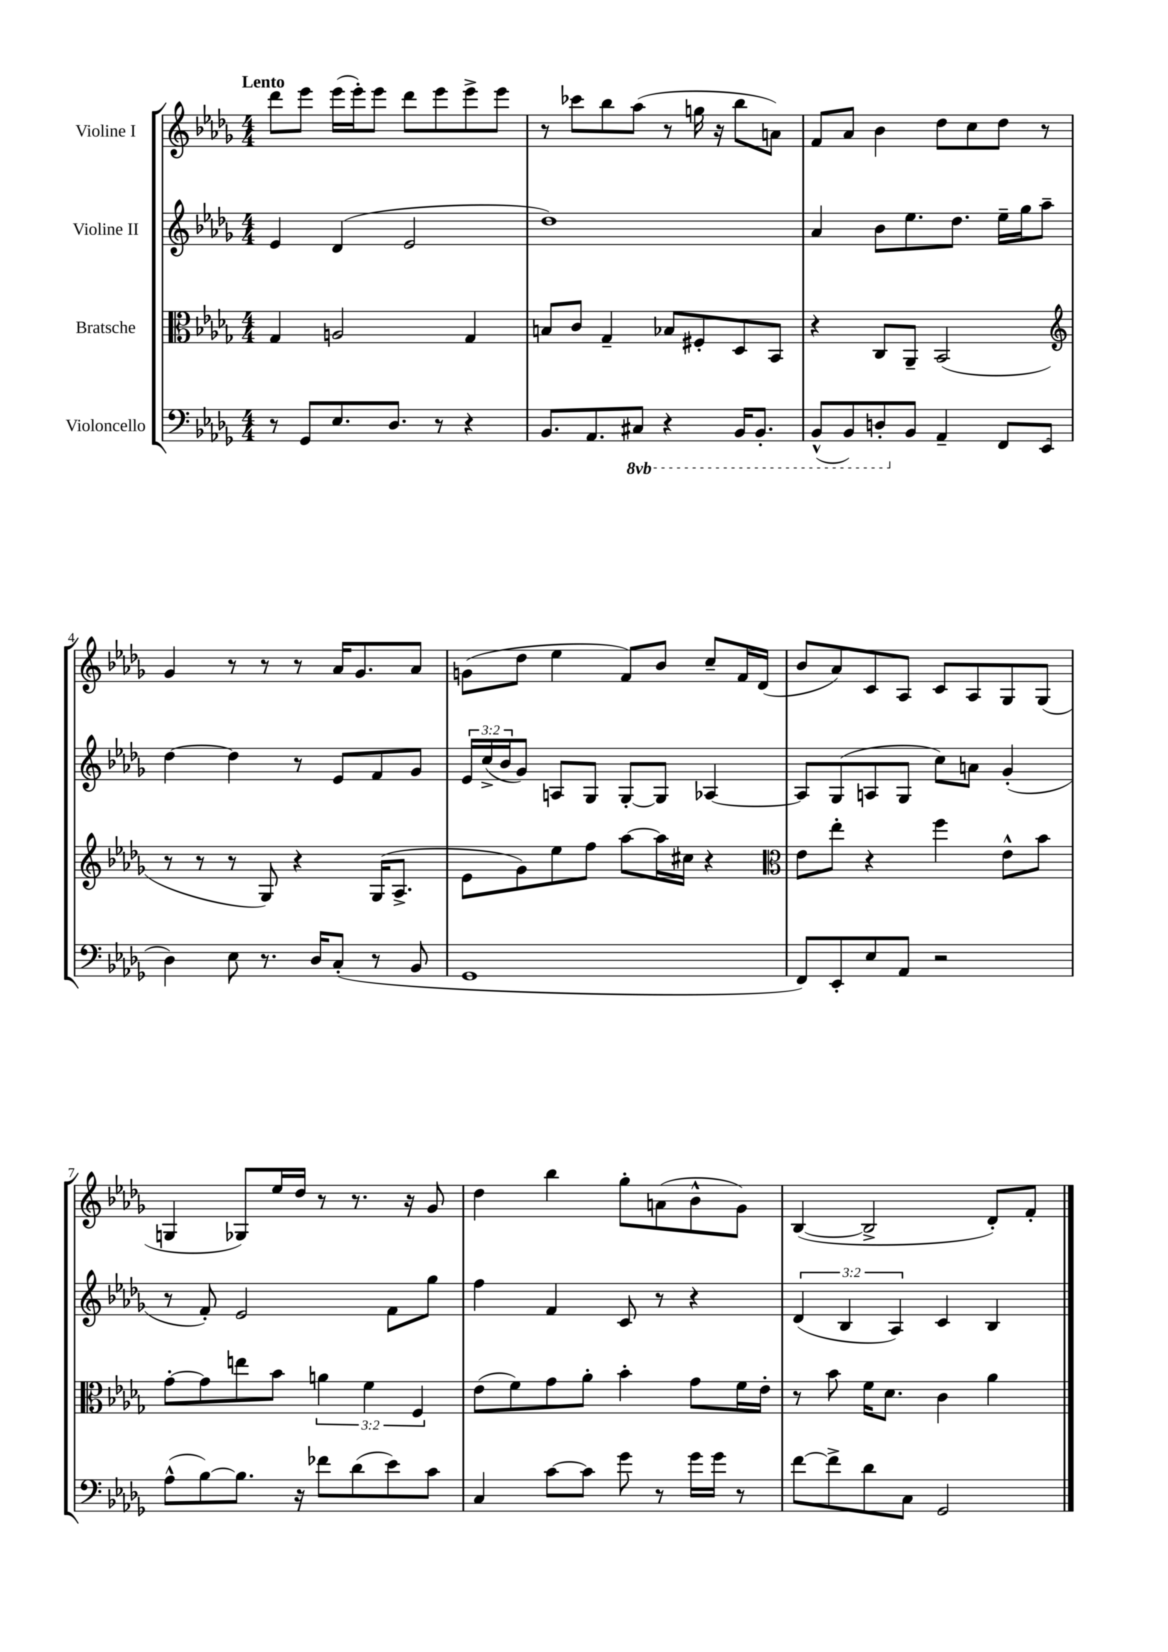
<<
\new StaffGroup <<
\new Staff = "s0" \with { instrumentName = "Violine I" } {
    \clef treble \key des \major \numericTimeSignature \time 4/4 \tempo "Lento"
    des'''8 ees'''8 ees'''16( ees'''16-.) ees'''8 des'''8 ees'''8 ees'''8-> ees'''8 |
    r8 ces'''8 bes''8 aes''8( r8 g''16 r16 bes''8 a'8) |
    f'8 aes'8 bes'4 des''8 c''8 des''8 r8 |
    ges'4 r8 r8 r8 aes'16 ges'8. aes'8 |
    g'8( des''8 ees''4 f'8) bes'8 c''8-- f'16 des'16( |
    bes'8 aes'8) c'8 aes8 c'8 aes8 ges8 ges8( |
    g4 ges8) ees''16 des''16 r8 r8. r16 ges'8 |
    des''4 bes''4 ges''8-. a'8( bes'8-^ ges'8) |
    bes4~( bes2-> des'8-.) f'8-. \bar "|." |
}
\new Staff = "s1" \with { instrumentName = "Violine II" } {
    \clef treble \key des \major \numericTimeSignature \time 4/4 \override Staff.TupletNumber.text = #tuplet-number::calc-fraction-text
    ees'4 des'4( ees'2 |
    des''1) |
    aes'4 bes'8 ees''8. des''8. ees''16-- ges''16 aes''8-- |
    des''4~ des''4 r8 ees'8 f'8 ges'8 |
    \tuplet 3/2 { ees'16 c''16->( bes'16 } ges'8) a8 ges8 ges8~-. ges8 aes4~ |
    aes8 ges8( a8 ges8 c''8) a'8 ges'4-.( |
    r8 f'8-.) ees'2 f'8 ges''8 |
    f''4 f'4 c'8 r8 r4 |
    \tuplet 3/2 { des'4( bes4 aes4) } c'4 bes4 \bar "|." |
}
\new Staff = "s2" \with { instrumentName = "Bratsche" } {
    \clef alto \key des \major \numericTimeSignature \time 4/4 \override Staff.TupletNumber.text = #tuplet-number::calc-fraction-text
    ges4 a2 ges4 |
    b8 c'8 ges4-- bes8 fis8-. des8 bes,8 |
    r4 c8 aes,8-- bes,2( |
    \clef treble r8 r8 r8 ges8) r4 ges16( aes8.-> |
    ees'8 ges'8) ees''8 f''8 aes''8~ aes''16 cis''16 r4 |
    \clef alto ees'8 ees''8-. r4 f''4 ees'8-^ bes'8 |
    ges'8~-. ges'8 e''8 bes'8 \tuplet 3/2 { a'4 f'4 f4 } |
    ees'8( f'8) ges'8 aes'8-. bes'4-. ges'8 f'16 ees'16-. |
    r8 bes'8 f'16 des'8. c'4 aes'4 \bar "|." |
}
\new Staff = "s3" \with { instrumentName = "Violoncello" } {
    \clef bass \key des \major \numericTimeSignature \time 4/4 \set Staff.ottavationMarkups = #ottavation-simple-ordinals
    r8 ges,8 ees8. des8. r8 r4 |
    bes,8. aes,8. \ottava #-1 cis,8 r4 bes,,16 bes,,8.-. |
    bes,,8-^( bes,,8) d,8-. \ottava #0 bes,8 aes,4-- f,8 ees,8( |
    des4) ees8 r8. des16 c8-.( r8 bes,8 |
    ges,1 |
    f,8) ees,8-. ees8 aes,8 r2 |
    aes8-^( bes8~) bes8. r16 fes'8 des'8( ees'8) c'8 |
    c4 c'8~ c'8 ges'8 r8 ges'16 ges'16 r8 |
    f'8~ f'8-> des'8 c8 ges,2 \bar "|." |
}
>>
>>
